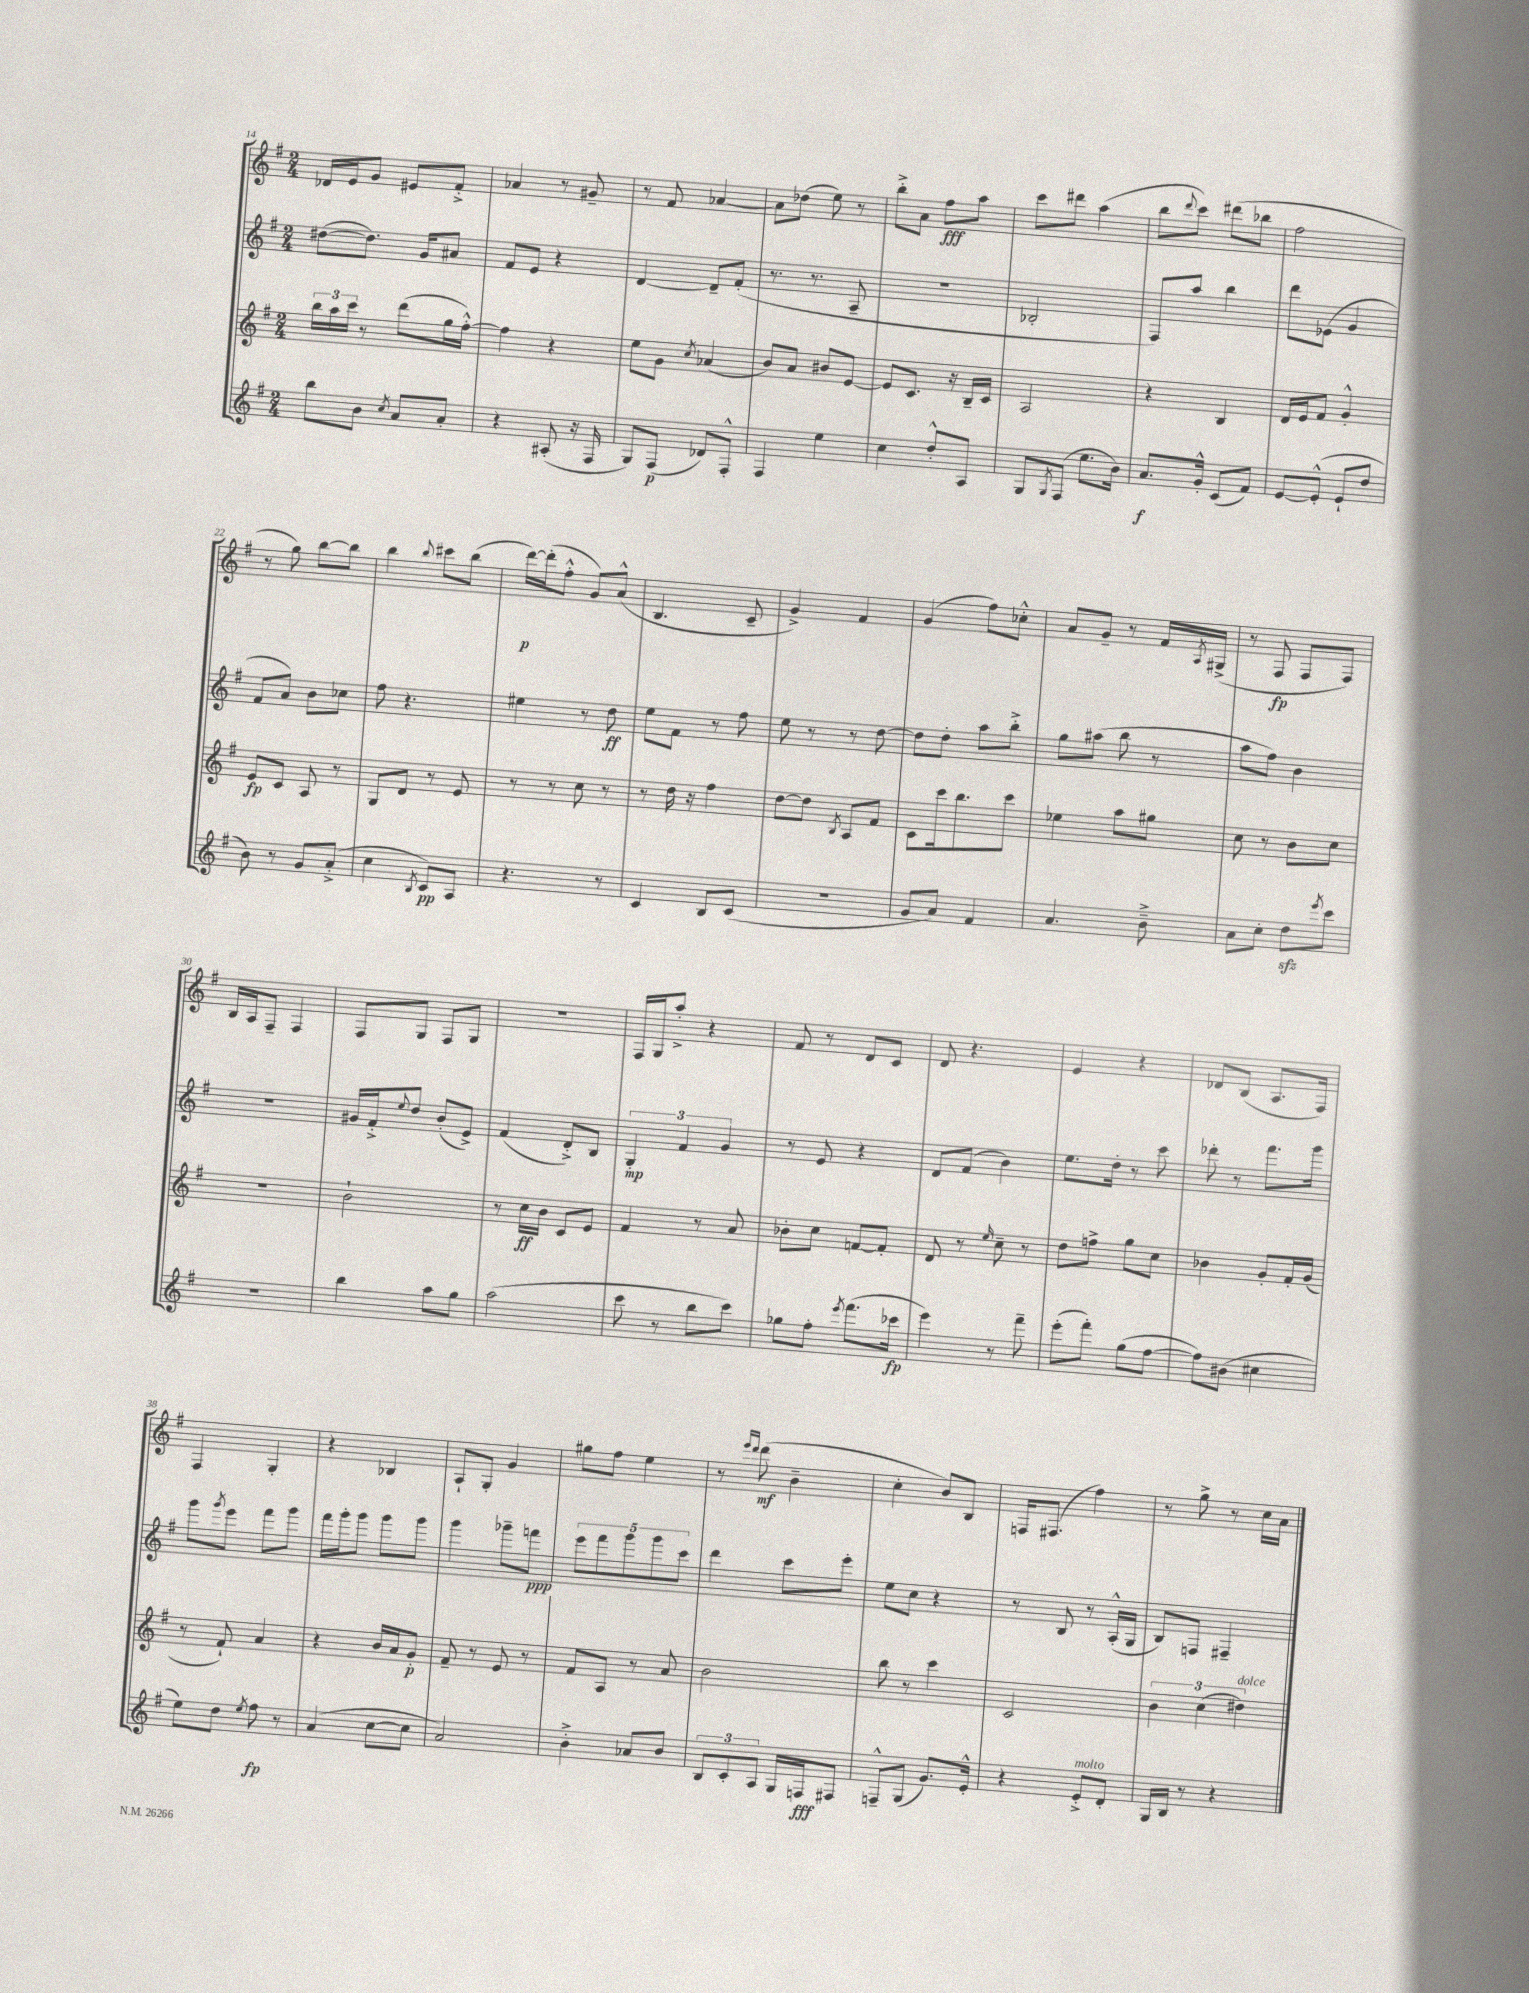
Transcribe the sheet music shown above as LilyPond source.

<<
\new StaffGroup <<
\new Staff = "s0" {
    \clef treble \key g \major \numericTimeSignature \time 2/4
    des'16 e'16 g'8 eis'8 fis'8-.-> |
    aes'4 r8 gis'8-- |
    r8 fis'8 aes'4~ |
    aes'8 des''8( e''8) r8 |
    b''8-.-> a'8 fis''8\fff a''8 |
    c'''8 dis'''8 a''4( |
    b''8 \appoggiatura { d'''8 } c'''8) dis'''8( bes''8 |
    fis''2 |
    r8 g''8) b''8~ b''8 |
    b''4 \appoggiatura { b''8 } cis'''8 b''8( |
    d'''16~\p) d'''16-.( fis''8-.-^ g'8) a'8-^( |
    b4. c'8-- |
    g'4->) fis'4 |
    g'4( fis''8) ces''8-.-^ |
    a'8 g'8-- r8 fis'16 \acciaccatura { a8 } gis16->( |
    r8 fis8\fp fis8 fis8) |
    b16 a16 fis8-- fis4 |
    fis8 g8 fis8 g8 |
    r2 |
    fis16 g16 a''8-.-> r4 |
    fis'8 r8 d'8 c'8 |
    d'8 r4. |
    e'4 r4 |
    des'8 b8( a8. fis16) |
    fis4 g4-. |
    r4 bes4 |
    a8-! g8-. g'4 |
    gis''8 fis''8 e''4 |
    r8 \grace { e'''16 d'''16 } d'''8\mf( b'4-- |
    c''4-. b'8) b8 |
    f16 fis8.( fis''4) |
    r8 g''8-> r8 c''16 a'16 \bar "|." |
}
\new Staff = "s1" {
    \clef treble \key g \major \numericTimeSignature \time 2/4
    dis''8~( dis''8.) g'16 ais'8 |
    fis'8 e'8 r4 |
    d'4~ d'8-- fis'8-.( |
    r8. r8. a8-- |
    r2 |
    bes2-. |
    fis8) a''8 b''4 |
    d'''8 ees'8( g'4 |
    fis'8 a'8) b'8 ces''8 |
    fis''8 r4. |
    eis''4 r8 d''8\ff |
    e''8 fis'8 r8 fis''8 |
    e''8 r8 r8 d''8~ |
    d''8 d''8-. a''8 b''8-.-> |
    g''8 ais''8( b''8 r8 |
    a''8 fis''8) b'4 |
    R2 |
    gis'16 fis'16-.-> \appoggiatura { e''8 } d''8 b'8-.( e'8->) |
    fis'4( d'8-.->) b8 |
    \tuplet 3/2 { g4-.\mp fis'4 g'4 } |
    r8 e'8 r4 |
    d'8 fis'8( b'4) |
    e''8. d''16-. r8 c'''8 |
    des'''8-. r8 fis'''8. g'''16 |
    g'''8 \acciaccatura { g'''8 } e'''8 fis'''8 g'''8 |
    fis'''16 g'''16-. g'''8 g'''8 g'''8 |
    g'''4 ges'''8-- f'''8\ppp |
    \tuplet 5/4 { e'''8 fis'''8 g'''8 g'''8 c'''8 } |
    d'''4 c'''8 e'''8-. |
    e''8 c''8 r4 |
    r8 b8 r8 a16-.-^( g16 |
    b8) f8 fis4-- \bar "|." |
}
\new Staff = "s2" {
    \clef treble \key g \major \numericTimeSignature \time 2/4
    \tuplet 3/2 { b''16 a''16 c'''16 } r8 d'''8( g''16 fis''16~-.-^) |
    fis''4 r4 |
    e''8 g'8 \acciaccatura { c''8 } aes'4( |
    b'8) a'8 bis'8 e'8~ |
    e'8 c'8. r16 b16-- c'16 |
    a2 |
    r4 b4 |
    d'16 e'16 fis'8 g'4-.-^ |
    e'8\fp c'8 a8 r8 |
    g8 d'8 r8 e'8 |
    r8 r8 c''8 r8 |
    r8 d''16 r16 fis''4 |
    d''8~ d''8 \acciaccatura { b8 } a8 fis'8 |
    c'8 c'''16 b''8. c'''8 |
    ees''4 a''8 gis''8 |
    c''8 r8 b'8 c''8 |
    R2 |
    b'2-! |
    r8 c''16\ff b'16 c'8 e'8 |
    fis'4 r8 a'8 |
    bes'8-. c''8 f'8~ f'8-. |
    d'8 r8 \grace { e''16 } c''8-- r8 |
    d''8 f''8-> g''8 c''8 |
    bes'4 g'8-. fis'16-. g'16( |
    r8 fis'8-!) a'4 |
    r4 b'16 a'16 g'8-.\p |
    fis'8-- r8 e'8 r8 |
    fis'8 a8 r8 a'8 |
    b'2 |
    b''8 r8 c'''4 |
    c'2 |
    \tuplet 3/2 { b'4 c''4( dis''4^\markup { \italic "dolce" }) } \bar "|." |
}
\new Staff = "s3" {
    \clef treble \key g \major \numericTimeSignature \time 2/4
    b''8 b'8 \acciaccatura { c''8 } a'8 a'8-. |
    r4 ais8-.( r16 fis16 |
    g8) fis8\p( des'8) fis8-.-^ |
    fis4 e''4 |
    c''4 d''8-.-^ a8 |
    g8 \acciaccatura { g8 } fis8( e''8. b'16) |
    a'8.\f g'16-.-^ c'8( fis'8) |
    e'8~ e'8-.-^( e'8-! d''8 |
    b'8) r8 g'8 a'8-.->( |
    c''4 \acciaccatura { b8 } c'8\pp) a8 |
    r4. r8 |
    c'4 b8 c'8( |
    r2 |
    g'8 a'8) fis'4 |
    a'4. b'8---> |
    a'8 c''8-. d''8\sfz \acciaccatura { e'''8 } c'''8 |
    R2 |
    b''4 a''8 g''8 |
    a''2( |
    c'''8 r8 b''8 c'''8) |
    ges''8 fis''8-. \acciaccatura { e'''8 } fis'''8.( ces'''16\fp |
    e'''4) r8 fis'''8-- |
    e'''8-.( fis'''8-.) g''8( fis''8~ |
    fis''8) bis'8( cis''4 |
    e''8) d''8 \acciaccatura { e''8 } fis''8\fp r8 |
    a'4( c''8~ c''8 |
    a'2) |
    b'4-.-> aes'8 b'8 |
    \tuplet 3/2 { b8 c'8-. a8 } g16 f16\fff fis8 |
    f8---^ g8( g'8.) e'16-.-^ |
    r4 e'8-.->^\markup { \italic "molto" } d'8-. |
    g16 b16 r8 r4 \bar "|." |
}
>>
>>
\layout { \context { \Score currentBarNumber = #14 } }
